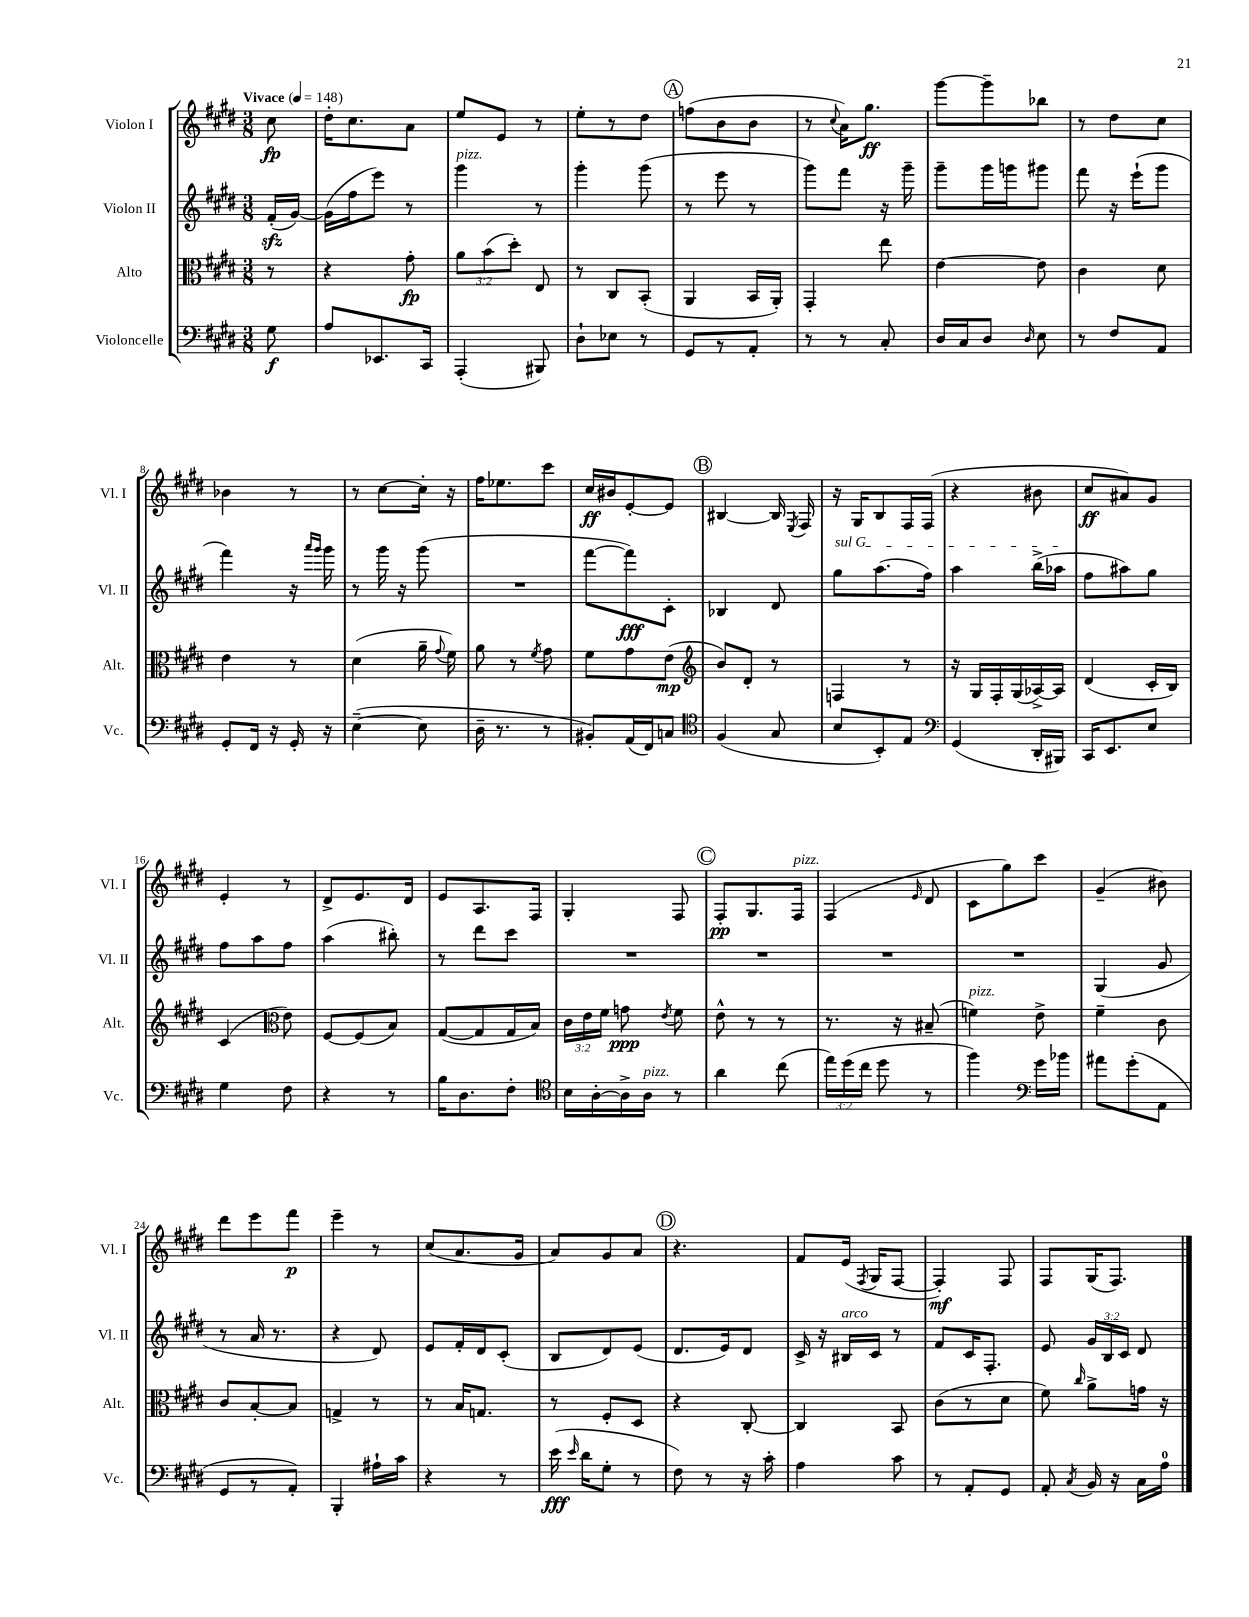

**kern	**kern	**kern	**kern
*staff4	*staff3	*staff2	*staff1
*clefF4	*clefC3	*clefG2	*clefG2
*k[f#c#g#d#]	*k[f#c#g#d#]	*k[f#c#g#d#]	*k[f#c#g#d#]
*M3/8	*M3/8	*M3/8	*M3/8
*MM148	*MM148	*MM148	*MM148
8G#	8r	(16f#'	8cc#
.	.	[16g#)	.
=	=	=	=
8A	4r	(16g#]	16dd#'
.	.	16ff#	8.cc#
8.EE-	.	8eee)	.
.	8g#'	8r	8a
16CC#	.	.	.
=	=	=	=
(4AAA'	12a	4ggg#	8ee
.	(12b	.	.
.	.	.	8e
.	12dd#')	.	.
8BBB#)	8E	8r	8r
=	=	=	=
8D#`	8r	4ggg#'	8ee'
8E-	8C#	.	8r
8r	(8BB'	(8ggg#	8dd#
=	=	=	=
8GG#	4AA	8r	(8ff
8r	.	8eee	8b
8AA'	16BB	8r	8b
.	16AA')	.	.
=	=	=	=
8r	4GG#'	8ggg#)	8r
.	.	.	8qqcc#
8r	.	8fff#	16a)
.	.	.	8.gg#
8C#'	8ee	16r	.
.	.	16ggg#~	.
=	=	=	=
16D#	[4e	8ggg#~	[8ggg#
16C#	.	.	.
8D#	.	16ggg#	8ggg#~]
.	.	16ggg	.
16qqD#	.	.	.
8E	8e]	8ggg#	8bb-
=	=	=	=
8r	4c#	8fff#	8r
8F#	.	16r	8dd#
.	.	(16eee`	.
8AA	8d#	8ggg#	8cc#
=	=	=	=
8GG#'	4e	4fff#)	4b-
16FF#	.	.	.
16r	.	.	.
16GG#'	8r	16r	8r
.	.	16qqaaa	.
.	.	16qqggg#	.
16r	.	16ggg#	.
=	=	=	=
([4E~	(4d#	8r	8r
.	.	16ggg#	[8cc#
.	.	16r	.
8E]	16a~	(8ggg#	16cc#']
.	8qqg#	.	.
.	16f#)	.	16r
=	=	=	=
16D#~	8a	4.r	16ff#
8.r	.	.	8.ee-
.	8r	.	.
.	8qf#	.	.
8r	8g#	.	8ccc#
=	=	=	=
8BB#')	8f#	[8fff#	16cc#
.	.	.	16b#
(16AA	8g#	8fff#])	[8e'
16FF#)	.	.	.
8C	(8e	8c#'	8e]
=	=	=	=
*clefC4	*clefG2	*	*
(4F#	8b)	4B-	[4B#
.	8d#'	.	.
8G#	8r	8d#	16B#]
.	.	.	8qE
.	.	.	16F#
=	=	=	=
8B	4F	8gg#	16r
.	.	.	16G#
8BB')	.	(8.aa	8B
8E	8r	.	16F#
.	.	16ff#)	(16F#
=	=	=	=
*clefF4	*	*	*
(4GG#	16r	4aa	4r
.	16G#	.	.
.	16F#'	.	.
.	(16G#	.	.
16DD#'	[16A-^)	(16bb^	8b#
16BBB#)	16A-]	16aa-	.
=	=	=	=
16CC#	(4d#	8ff#	8cc#
8.EE	.	.	.
.	.	8aa#)	8a#)
8E	16c#'	8gg#	8g#
.	16B)	.	.
=	=	=	=
4G#	(4c#	8ff#	4e'
.	.	8aa	.
*	*clefC3	*	*
8F#	8e)	8ff#	8r
=	=	=	=
4r	[8F#	(4aa	8d#^
.	(8F#]	.	8.e
8r	8B)	8bb#')	.
.	.	.	16d#
=	=	=	=
16B	([8G#	8r	8e
8.D#	.	.	.
.	8G#]	8ddd#	8.A
8F#'	16G#	8ccc#	.
.	16B)	.	16F#
=	=	=	=
*clefC4	*	*	*
16B	24c#	4.r	4G#'
.	24e	.	.
[16A'	.	.	.
.	24f#	.	.
16A^]	8g	.	.
16A	.	.	.
.	8qe	.	.
8r	8f#	.	8F#
=	=	=	=
4a	8e^^	4.r	8F#'
.	8r	.	8.G#
(8cc#	8r	.	.
.	.	.	16F#
=	=	=	=
24ee)	8.r	4.r	(4F#
(24dd#	.	.	.
24cc#	.	.	.
8dd#	.	.	.
.	16r	.	.
.	.	.	16qqe
8r	(8B#~	.	8d#
=	=	=	=
4ff#)	4f)	4.r	8c#
.	.	.	8gg#)
*clefF4	*	*	*
16g#	8e^	.	8ccc#
16b-	.	.	.
=	=	=	=
8a#	4f#~	(4G#	(4g#~
(8g#'	.	.	.
8AA	8c#	8g#	8b#)
=	=	=	=
8GG#	8c#	8r	8ddd#
8r	[8B'	16a	8eee
.	.	8.r	.
8AA')	8B]	.	8fff#
=	=	=	=
4BBB'	4G^	4r	4eee~
16A#`	8r	8d#)	8r
16c#	.	.	.
=	=	=	=
4r	8r	8e	(8cc#
.	16B	16f#'	8.a
.	8.G	16d#	.
8r	.	(8c#'	.
.	.	.	16g#
=	=	=	=
(16e	8r	8B	8a)
16qqe	.	.	.
16d#	.	.	.
8G#'	8F#'	8d#)	8g#
8r	8D#	(8e	8a
=	=	=	=
8F#)	4r	8.d#	4.r
8r	.	.	.
.	.	16e)	.
16r	[8C#'	8d#	.
16c#'	.	.	.
=	=	=	=
4A	4C#]	16c#^	8f#
.	.	16r	.
.	.	16B#	(16e
.	.	.	8qF#
.	.	16c#	16G#
8c#	8BB	8r	[8F#
=	=	=	=
8r	(8c#	8f#	4F#'])
8AA'	8r	16c#	.
.	.	8.F#'	.
8GG#	8d#	.	8F#
=	=	=	=
8AA'	8f#)	8e	8F#
8qC#	16qqcc#	.	.
16BB	8a^	24g#	(16G#
.	.	24B	.
16r	.	.	8.F#)
.	.	24c#	.
16C#	16g	8d#	.
16A	16r	.	.
==	==	==	==
*-	*-	*-	*-
